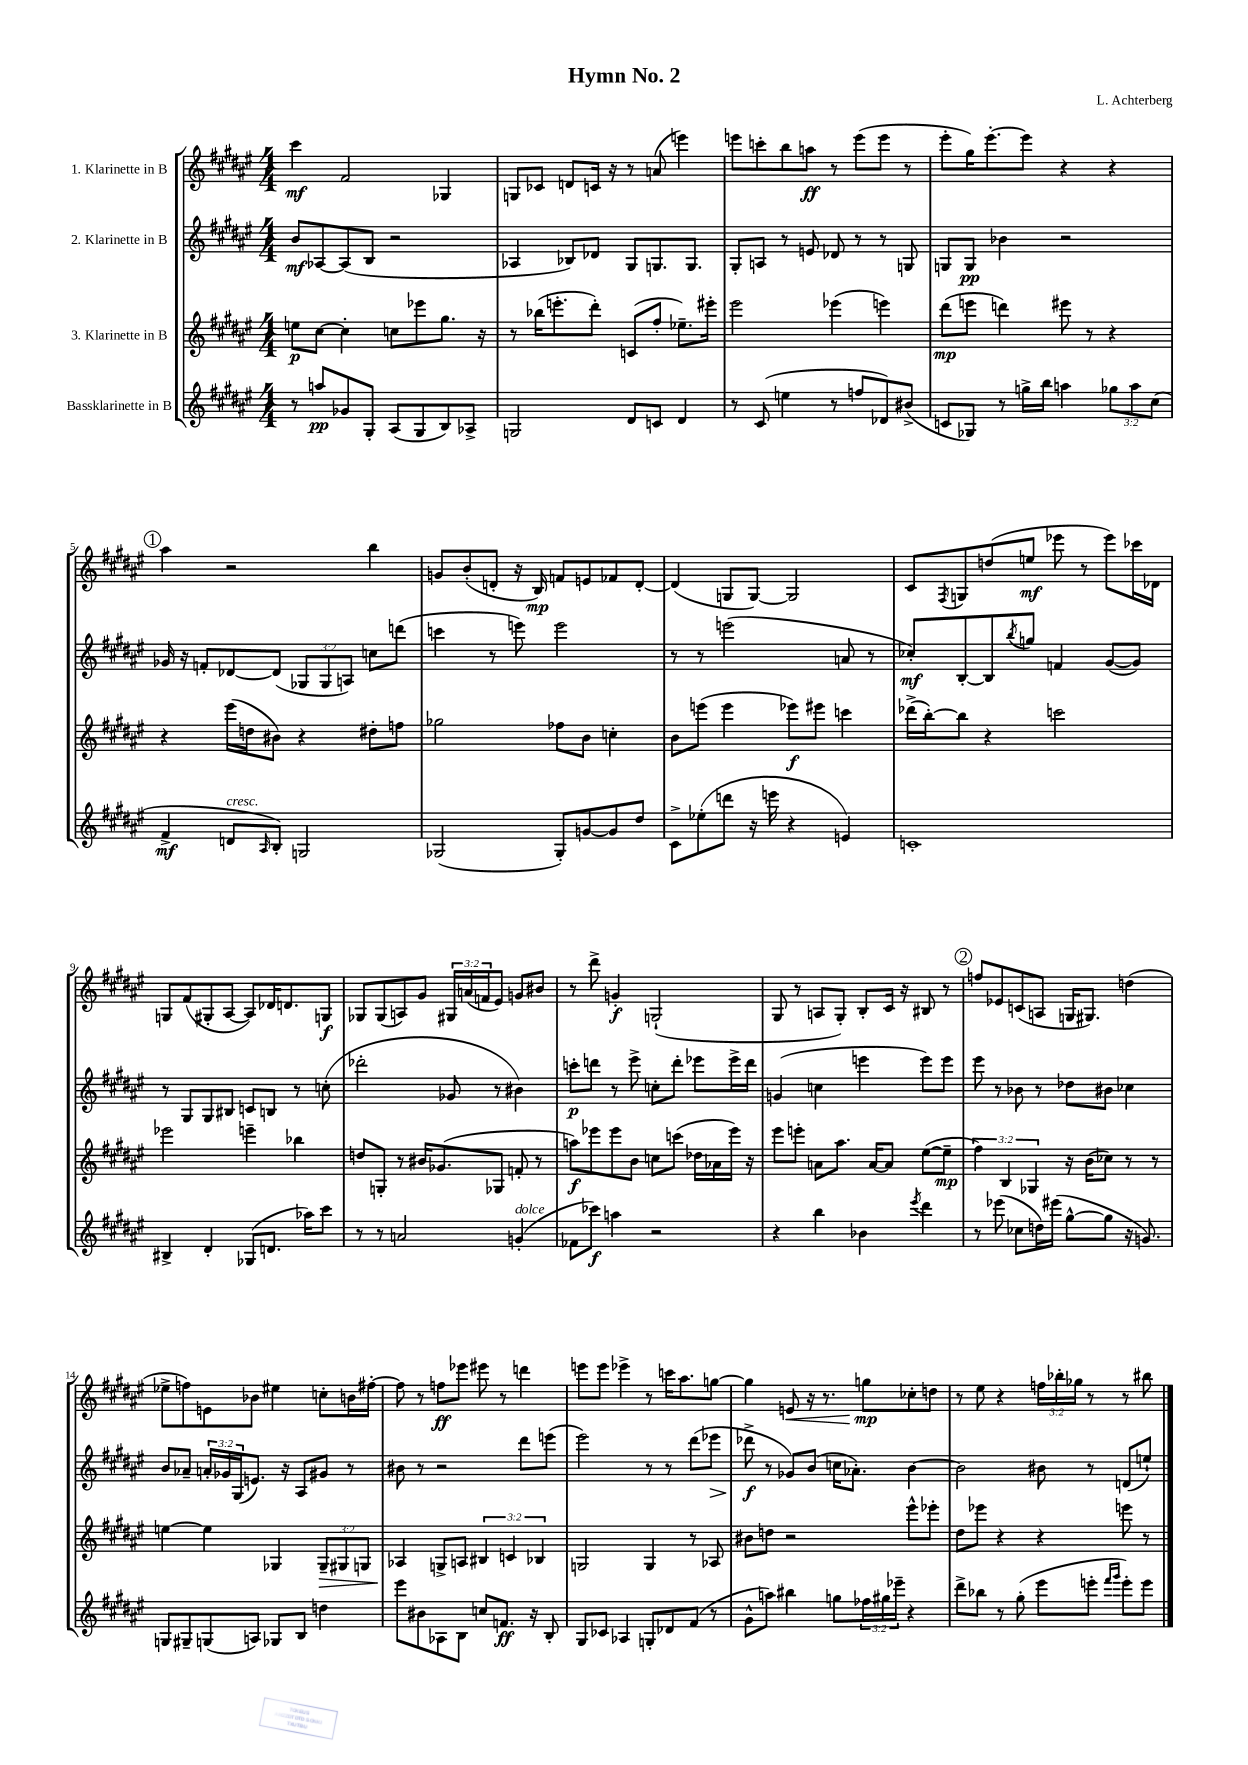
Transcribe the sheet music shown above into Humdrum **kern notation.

**kern	**dynam	**kern	**dynam	**kern	**dynam	**kern	**dynam
*part4	*part4	*part3	*part3	*part2	*part2	*part1	*part1
*staff4	*staff4	*staff3	*staff3	*staff2	*staff2	*staff1	*staff1
*I"Bassklarinette in B	*	*I"3. Klarinette in B	*	*I"2. Klarinette in B	*	*I"1. Klarinette in B	*
*clefG2	*	*clefG2	*	*clefG2	*	*clefG2	*
*k[f#c#g#d#a#e#]	*	*k[f#c#g#d#a#e#]	*	*k[f#c#g#d#a#e#]	*	*k[f#c#g#d#a#e#]	*
*M4/4	*	*M4/4	*	*M4/4	*	*M4/4	*
=1	=1	=1	=1	=1	=1	=1	=1
8r	.	8een\L	p	8b/L	mf	4ccc#\	mf
8aan/L	pp	[8cc#\J	.	[8A-X/	.	.	.
8g-X/	.	4cc#'\]	.	(8A-/]	.	2f#/	.
8G#'/J	.	.	.	8B/J	.	.	.
(8A#/L	.	8ccn\L	.	2r	.	.	.
8G#/	.	8eee-X\	.	.	.	.	.
8B/)	.	8.gg#\J	.	.	.	4G-X/	.
8A-X^/J	.	.	.	.	.	.	.
.	.	16r	.	.	.	.	.
=2	=2	=2	=2	=2	=2	=2	=2
2Gn/	.	8r	.	4A-X/	.	8Gn/L	.
.	.	(16bb-X\KL	.	.	.	8c-X/J	.
.	.	8.eeen'\	.	.	.	.	.
.	.	.	.	8B-X/L)	.	8dn/L	.
.	.	8ddd#'\J)	.	8d-X/J	.	16cn/Jk	.
.	.	.	.	.	.	16r	.
8d#/L	.	(8cn/L	.	8G#/L	.	8r	.
8cn/J	.	8ff#'/J	.	8.Gn/	.	(8an/	.
4d#/	.	8.ee-X~\L)	.	.	.	4eeen\)	.
.	.	.	.	8.G/J	.	.	.
.	.	16eee#X'\Jk	.	.	.	.	.
=3	=3	=3	=3	=3	=3	=3	=3
8r	.	2eee#\	.	8G#'/L	.	8eeen\L	.
(8c#/	.	.	.	8An/J	.	8cccn'\	.
4een\	.	.	.	8r	.	8bb\	.
.	.	.	.	8en/	.	8aan\J	ff
8r	.	(4eee-X\	.	8d-X/	.	8r	.
8ffn/L	.	.	.	8r	.	(8eee\L	.
8d-X/)	.	4eeen\)	.	8r	.	8eee\J	.
(8b#X^/J	.	.	.	8Gn/	.	8r	.
=4	=4	=4	=4	=4	=4	=4	=4
8cn/L	.	(8ddd#\L	mp	8Gn/L	.	8eee#'\L	.
8G-X/J)	.	8eeen\J	.	8G/J	pp	16gg#\K)	.
.	.	.	.	.	.	[8.eee#'\	.
8r	.	4dddn\)	.	4b-X\	.	.	.
16ggn^\LL	.	.	.	.	.	8eee#\J]	.
16bb\JJ	.	.	.	.	.	.	.
4aan\	.	8eee#X\	.	2r	.	4r	.
.	.	8r	.	.	.	.	.
12gg-X\L	.	4r	.	.	.	4r	.
12aa\	.	.	.	.	.	.	.
(12cc#\J	.	.	.	.	.	.	.
!!LO:LB:g=z
!!LO:REH:place=s1:t=1
=5	=5	=5	=5	=5	=5	=5	=5
4f#^/	mf	4r	.	16g-X/	.	4aa#\	.
.	.	.	.	16r	.	.	.
.	.	.	.	8fn'/L	.	.	.
!LO:TX:a:i:t=cresc.	!	!	!	!	!	!	!
8dn/L	.	(16eee#\LL	.	[8d-X/	.	2r	.
.	.	16ddn\J	.	.	.	.	.
16qqA#/	.	.	.	.	.	.	.
8B'/J)	.	8b#X\J)	.	(8d-/J]	.	.	.
2Gn/	.	4r	.	12G-X/L	.	.	.
.	.	.	.	12G-/	.	.	.
.	.	.	.	12An/J)	.	.	.
.	.	8dd#X'\L	.	8ccn\L	.	4bb\	.
.	.	8ffn\J	.	(8dddn\J	.	.	.
=6	=6	=6	=6	=6	=6	=6	=6
(2G-X/	.	2gg-X\	.	4cccn\	.	8gn/L	.
.	.	.	.	.	.	(8b'/	.
.	.	.	.	8r	.	8dn'/J	.
.	.	.	.	8eeen\)	.	16r	.
.	.	.	.	.	.	16B/)	mp
8G-'/L)	.	8ff-X\L	.	2eee\	.	8fn/L	.
[8gn/	.	8b\J	.	.	.	8en/	.
8g/]	.	4ccn'\	.	.	.	8f-X/	.
8dd#/J	.	.	.	.	.	[8d'/J	.
=7	=7	=7	=7	=7	=7	=7	=7
8c#^\L	.	8b\L	.	8r	.	(4d/]	.
(8ee-X'\	.	(8eeen\J	.	8r	.	.	.
8dddn\J	.	4eee\	.	(2eeen\	.	8Gn/L	.
16r	.	.	.	.	.	[8G/J)	.
16eeen\	.	.	.	.	.	.	.
4r	.	8eee-X\L)	f	.	.	2G/]	.
.	.	8eee#X\J	.	.	.	.	.
4en/)	.	4cccn\	.	8an/	.	.	.
.	.	.	.	8r	.	.	.
=8	=8	=8	=8	=8	=8	=8	=8
1cn'	.	(16ddd-X^\LL	.	8cc-X'/L)	mf	8c#/L	.
.	.	[16bb'\J)	.	.	.	.	.
.	.	.	.	.	.	8qF#/	.
.	.	8bb\J]	.	[8B'/	.	8Gn/	.
.	.	4r	.	8B/]	.	(8ddn/	.
.	.	.	.	8qbb/	.	.	.
.	.	.	.	8ggn/J	.	8een/J	mf
.	.	2cccn\	.	4fn/	.	8eee-X\	.
.	.	.	.	.	.	8r	.
.	.	.	.	([8g#/L	.	8eee-\L)	.
.	.	.	.	8g#/J])	.	16ccc-X\L	.
.	.	.	.	.	.	16d-X\JJ	.
!!LO:LB:g=z
=9	=9	=9	=9	=9	=9	=9	=9
4B#X^/	.	2eee-X\	.	8r	.	8Gn/L	.
.	.	.	.	8G#/L	.	(8f#/	.
4d#'/	.	.	.	8G#/	.	8G#X'/	.
.	.	.	.	8B#X/J	.	[8A#/J	.
(8G-X/L	.	4eeen~\	.	8cn/L	.	8A#/L])	.
8.dn/J	.	.	.	8Bn/J	.	16d-X/K	.
.	.	.	.	.	.	8.dn/	.
.	.	4bb-X\	.	8r	.	.	.
16aa-X\KL)	.	.	.	.	.	.	.
8ccc#\J	.	.	.	(8ccn'\	.	8Gn/J	f
=10	=10	=10	=10	=10	=10	=10	=10
8r	.	8ddn/L	.	2ddd-X'\	.	8G-X/L	.
8r	.	8Gn'/J	.	.	.	(8G-/	.
2an/	.	8r	.	.	.	8An/)	.
.	.	16b#X/KL	.	.	.	8g#/J	.
.	.	(8.g-X/	.	.	.	.	.
.	.	.	.	8g-X/	.	24G#X/LL	.
.	.	.	.	.	.	(24an/	.
.	.	.	.	.	.	24fn/J	.
.	.	8G-X/J	.	8r	.	8e#/J)	.
!LO:TX:a:i:t=dolce	!	!	!	!	!	!	!
(4gn'/	.	8fn'/	.	4b#X\)	.	8gn/L	.
.	.	8r	.	.	.	8b#X/J	.
=11	=11	=11	=11	=11	=11	=11	=11
8f-X\L	.	8aan\L)	f	8cccn'\L	p	8r	.
8ccc-X\J)	f	8eee-X\	.	8dddn\J	.	8ddd#^\	.
4aan\	.	8eee-\	.	8r	.	4gn'/	f
.	.	8b\J	.	8eee#^\	.	.	.
2r	.	8ccn\L	.	8ccn'\L	.	(2Gn`/	.
.	.	(8cccn\J	.	8ddd'\J	.	.	.
.	.	16dd-X\LL	.	8eee-X\L	.	.	.
.	.	16a-X\	.	.	.	.	.
.	.	16eee-\JJ)	.	16eee-^\L	.	.	.
.	.	16r	.	16ddd\JJ	.	.	.
=12	=12	=12	=12	=12	=12	=12	=12
4r	.	8eee#\L	.	(4gn/	.	8G#/	.
.	.	8eeen'\J	.	.	.	8r	.
4bb\	.	8an\L	.	4ccn\	.	8An/L	.
.	.	8.aa#\J	.	.	.	8G#'/J)	.
4b-X\	.	.	.	4eeen\	.	8B'/L	.
.	.	[16a/KL	.	.	.	.	.
.	.	8a/J]	.	.	.	16c#/Jk	.
.	.	.	.	.	.	16r	.
8qeee#/	.	.	.	.	.	.	.
4ddd#\	.	([8ee#\L	.	8eee\L)	.	8B#X/	.
.	.	8ee#~\J]	mp	8eee\J	.	8r	.
!!LO:REH:place=s1:t=2
=13	=13	=13	=13	=13	=13	=13	=13
8r	.	6ff#\)	.	8eee#\	.	8ffn/L	.
(8eee-X\	.	.	.	8r	.	8e-X/	.
.	.	6B/	.	.	.	.	.
8cc-X\L	.	.	.	8b-X\	.	(8cn/	.
.	.	6G-X/	.	.	.	.	.
16ddn\L)	.	.	.	8r	.	8An/J	.
(16eee#X\JJ	.	.	.	.	.	.	.
[8gg#^^\L	.	16r	.	8dd-X\L	.	16Gn/KL	.
.	.	(16b\KL	.	.	.	8.G#X/J)	.
8gg#\J]	.	8cc-X\J)	.	8b#X\J	.	.	.
16r	.	8r	.	4cc-X\	.	(4ddn\	.
8.gn/)	.	.	.	.	.	.	.
.	.	8r	.	.	.	.	.
!!LO:LB:g=z
=14	=14	=14	=14	=14	=14	=14	=14
8Gn/L	.	[4een\	.	8b/L	.	8ee-X^\L	.
8G#X~/	.	.	.	8a-X~/J	.	8ffn\)	.
(8Gn/	.	4ee\]	.	24an'/LL	.	8en\	.
.	.	.	.	24g-X/	.	.	.
.	.	.	.	(24G#/J	.	.	.
8An/J)	.	.	.	8.en/J)	.	8b-X\J	.
8G-X/L	.	4G-X/	.	.	.	4ee#X\	.
.	.	.	.	16r	.	.	.
8B/J	.	.	.	8A#/L	.	.	.
!	!	!	!LO:HP:b	!	!	!	!
4ddn\	.	12G-~/L	>	8g#X/J	.	8ccn'\L	.
.	.	12G#X/	.	.	.	.	.
.	.	.	.	8r	.	16bn\L	.
.	.	12Gn/J	.	.	.	.	.
.	.	.	.	.	.	[16ff#X'\JJ	.
=15	=15	=15	=15	=15	=15	=15	=15
8eee#\L	.	4A-X/	.	8b#X\	.	8ff#\]	.
8b#X\	.	.	.	8r	.	8r	.
8A-X\	.	8Gn^/L	]	2r	.	8ffn\L	ff
8B\J	.	8An/J	.	.	.	8eee-X\J	.
8ccn/L	.	6B#X/	.	.	.	8eee#X\	.
8.fn/J	ff	.	.	.	.	8r	.
.	.	6cn/	.	.	.	.	.
.	.	.	.	8ddd#\L	.	4dddn\	.
16r	.	.	.	.	.	.	.
.	.	6B-X/	.	.	.	.	.
8B'/	.	.	.	(8eeen\J	.	.	.
=16	=16	=16	=16	=16	=16	=16	=16
8G#/L	.	2Gn/	.	2eee#\)	.	8eeen\L	.
8c-X/J	.	.	.	.	.	8eee\J	.
4A-X/	.	.	.	.	.	4eee-X^\	.
8Gn'/L	.	4G/	.	8r	.	8r	.
8d-X/	.	.	.	8r	.	16cccn\KL	.
.	.	.	.	.	.	8.aa#\	.
(8f#/J	.	8r	.	(8ddd#\L	.	.	.
!	!	!	!	!	!LO:HP:b	!	!
8r	.	8A-X/	.	8eee-X\J	>	[8ggn\J	.
=17	=17	=17	=17	=17	=17	=17	=17
8g#^^\L	.	8b#X\L	.	8ddd-X^\	f	4gg\]	.
8aan\J)	.	8ddn\J	.	8r	]	.	.
!	!	!	!	!	!	!	!LO:HP:b
4bb#X\	.	2r	.	8g-X/L)	.	8en/	<
.	.	.	.	(8b/J	.	16r	.
.	.	.	.	.	.	8.r	.
8ggn\L	.	.	.	16ccn\KL	.	.	.
.	.	.	.	8.a-X'\J)	.	.	.
24ff-X\L	.	.	.	.	.	8ggn\L	mp
24gg#X\	.	.	.	.	.	.	.
24eee-X~\JJ	.	.	.	.	.	.	.
4r	.	8eee#^^\L	.	[4b\	.	8cc-X'\	[
.	.	8eee-X'\J	.	.	.	8ddn\J	.
=18	=18	=18	=18	=18	=18	=18	=18
8ddd#^\L	.	8dd#\L	.	2b\]	.	8r	.
8bb-X\J	.	8eee-X\J	.	.	.	8ee#\	.
8r	.	4r	.	.	.	4r	.
(8gg#'\	.	.	.	.	.	.	.
8eee#\L	.	4r	.	8b#X\	.	24ffn\LL	.
.	.	.	.	.	.	24bb-X'\	.
.	.	.	.	.	.	24gg-X\JJ	.
8eeen'\J	.	.	.	8r	.	8r	.
16qqfff#/LL	.	.	.	.	.	.	.
16qqggg#/JJ	.	.	.	.	.	.	.
8eee'\L)	.	8eeen\	.	(8dn/L	.	8r	.
8eee\J	.	8r	.	8een`/J)	.	8bb#X\	.
==	==	==	==	==	==	==	==
*-	*-	*-	*-	*-	*-	*-	*-
